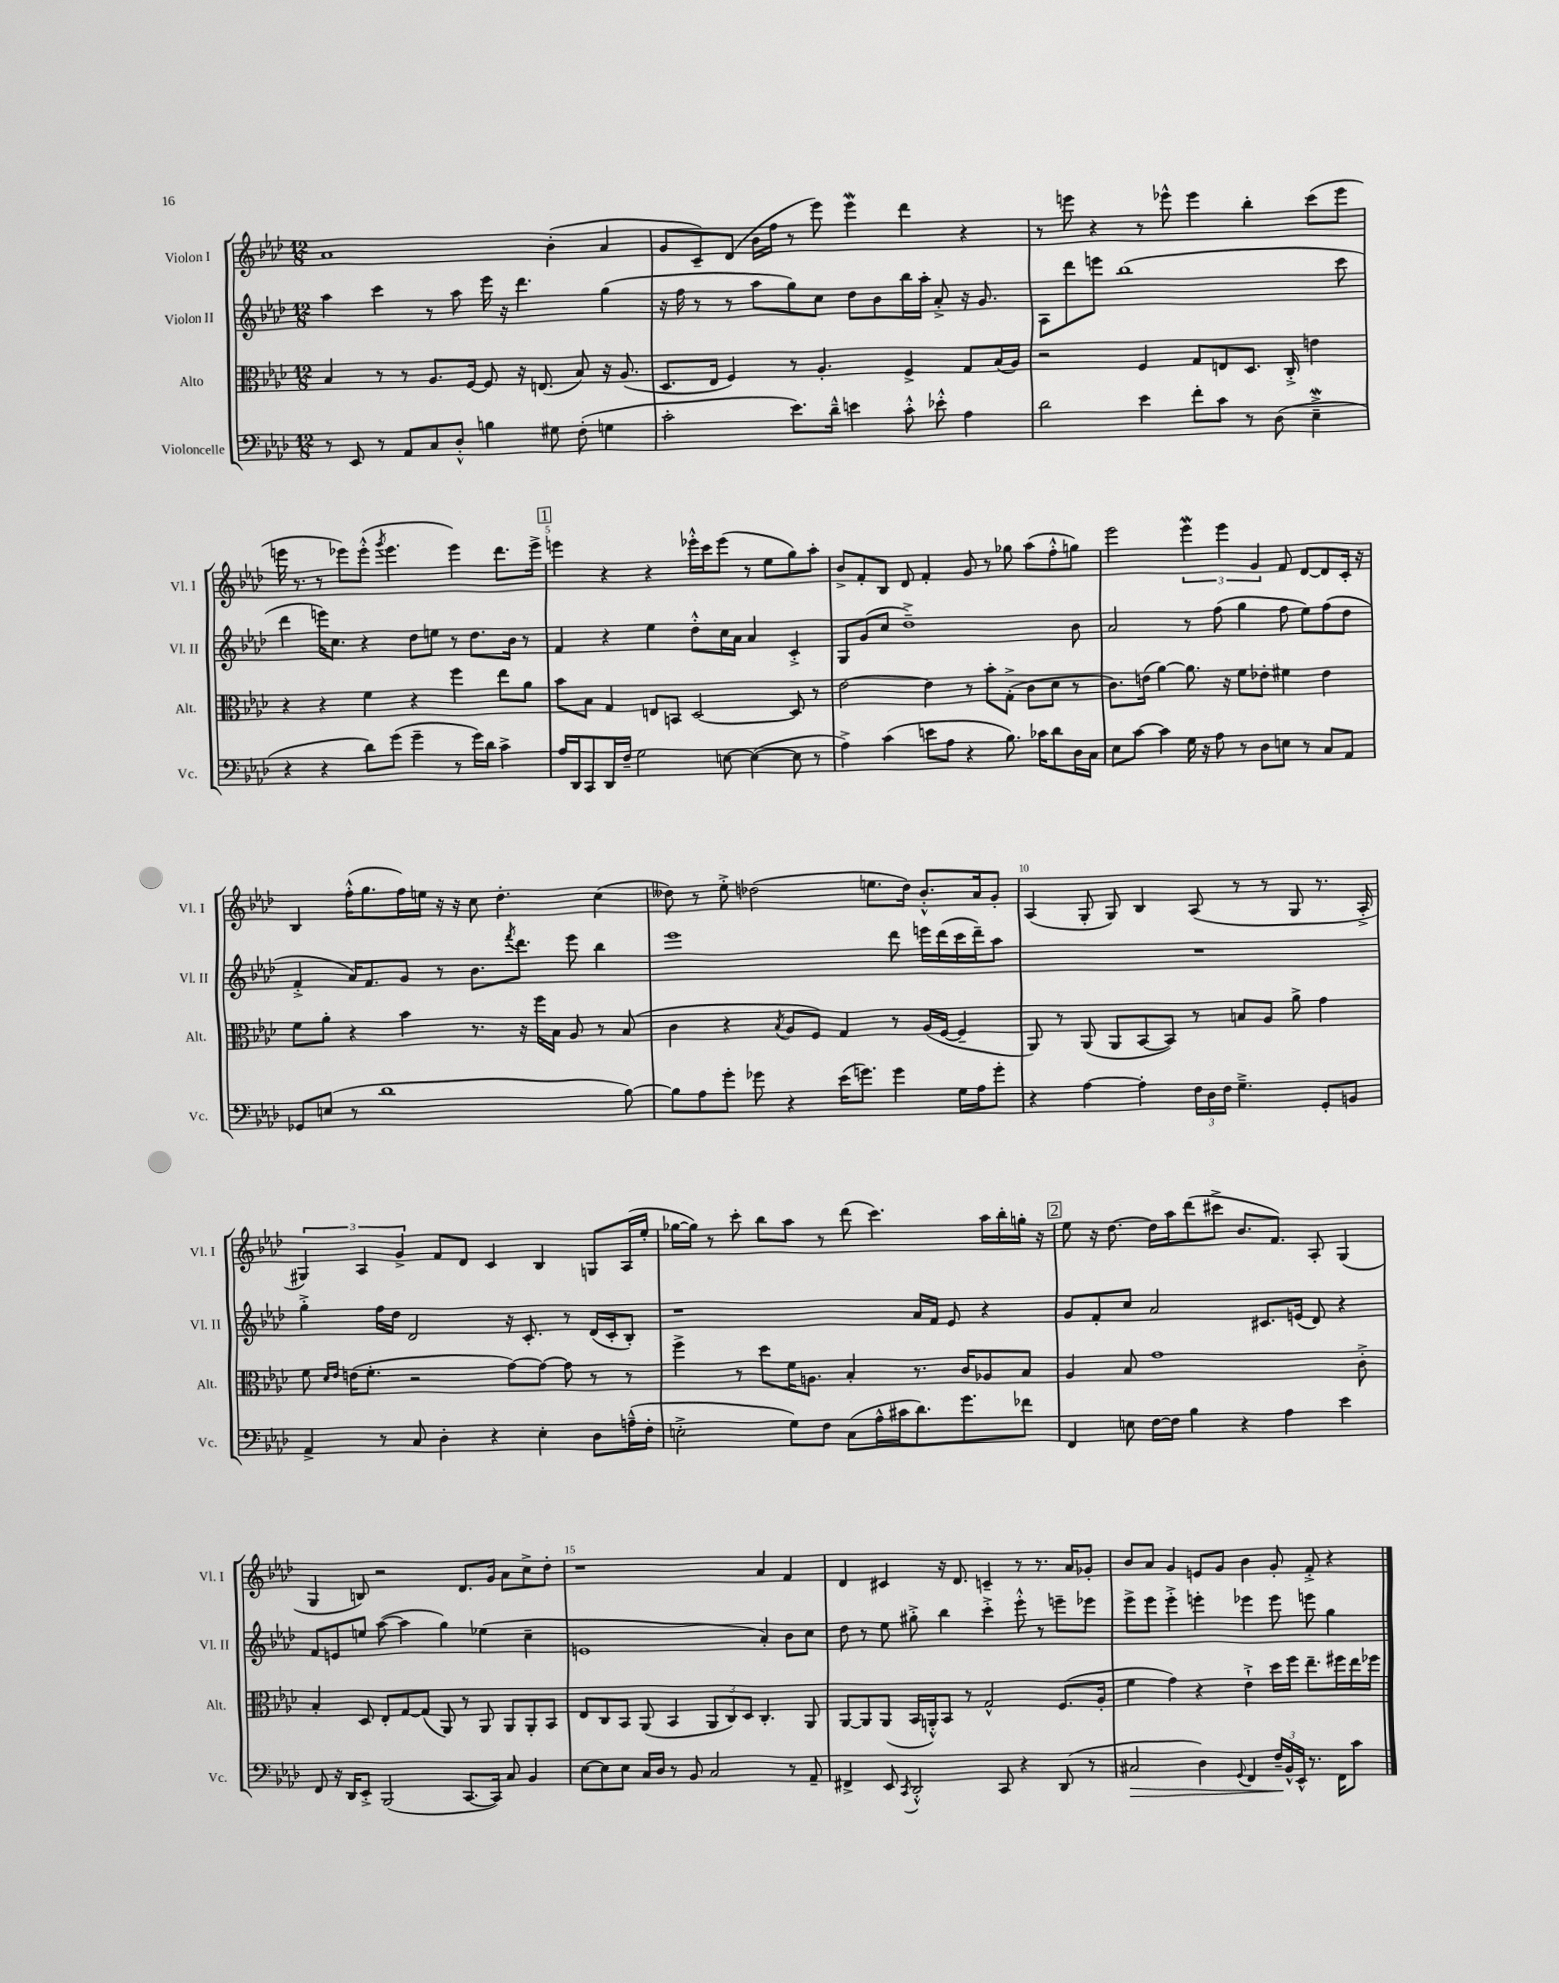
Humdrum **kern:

**kern	**dynam	**kern	**kern	**kern
*part4	*part4	*part3	*part2	*part1
*staff4	*staff4	*staff3	*staff2	*staff1
*I"Violoncelle	*	*I"Alto	*I"Violon II	*I"Violon I
*I'Vc.	*	*I'Alt.	*I'Vl. II	*I'Vl. I
*clefF4	*	*clefC3	*clefG2	*clefG2
*k[b-e-a-d-]	*	*k[b-e-a-d-]	*k[b-e-a-d-]	*k[b-e-a-d-]
*M12/8	*	*M12/8	*M12/8	*M12/8
=1	=1	=1	=1	=1
8r	.	4B-/	4aa-\	1a-
8EE-/	.	.	.	.
8r	.	8r	4ccc\	.
8AA-/L	.	8r	.	.
8C/	.	8.A-/L	8r	.
8D-'^^/J	.	.	8aa-\	.
.	.	[16F/Jk	.	.
4Bn\	.	8F/]	16eee-\	.
.	.	.	16r	.
.	.	16r	4.ddd-\	.
.	.	(8.En/	.	.
8G#X\	.	.	.	(4b-'\
(8F'\	.	8B-/)	.	.
4Gn\	.	16r	(4gg\	4a-/
.	.	(8.A-/	.	.
=2	=2	=2	=2	=2
2c'\	.	8.D-/L	16r	8g/L
.	.	.	16ff\	.
.	.	.	8r	8c~/)
.	.	16E-/Jk	.	.
.	.	4F/)	8r	(8d-/J
.	.	.	8aa-\L	16b-\LL
.	.	.	.	16ff\JJ
8.e-\L)	.	8r	8gg\)	8r
.	.	4.A-'/	8cc\J	8eee-\)
16d-~^^\Jk	.	.	.	.
4en\	.	.	8dd-\L	4eee-W\
.	.	.	8b-\	.
8c'^^\	.	4F^/	16bb-\L	4ddd-\
.	.	.	16aa-'\JJ	.
8e-X'^^\	.	.	8a-'^/	.
4A-\	.	8G/L	16r	4r
.	.	.	8.g/	.
.	.	(16B-/L	.	.
.	.	16A-/JJ)	.	.
=3	=3	=3	=3	=3
2d-\	.	2r	8A-\L	8r
.	.	.	8ddd-\	8eeen\
.	.	.	8eeen\J	4r
.	.	.	(1bb-	.
4e-\	.	4F/	.	8r
.	.	.	.	8eee-X^^\
8f'\L	.	8G/L	.	4eee-\
8c\J	.	8En/	.	.
8r	.	8.D-/J	.	4bb-'\
(8D-\	.	.	.	.
.	.	16C'^/	.	.
4E-W~^\	.	4en\	.	(8ccc\L
.	.	.	8ccc\	8eee-\J
!!LO:LB:g=z
=4	=4	=4	=4	=4
4r	.	4r	4ddd-\	16eeen\
.	.	.	.	8.r
4r	.	4r	16eeen\KL)	8r
.	.	.	8.cc\J	.
.	.	.	.	8eee-X\L)
8d-\L)	.	4f\	4r	(8eee-'^^\J
.	.	.	.	8qggg/
(8g\J	.	.	.	4.eee-\
4g~\	.	4r	8dd-\L	.
.	.	.	8een\J	.
8r	.	4ff\	8r	4eee-\)
16g\LL)	.	.	8.dd-\L	.
16d-\JJ	.	.	.	.
4c^\	.	8ee-\L	.	8.ddd-\L
.	.	.	16b-\Jk	.
.	.	8a-\J	8r	.
.	.	.	.	16eee-^\Jk
!!LO:REH:place=s1:t=1
=5	=5	=5	=5	=5
16A-/LL	.	8b-\L	4f/	4eeen\
16DD-/J	.	.	.	.
8CC/	.	8B-\J	.	.
16DD-/L	.	4G/	4r	4r
16F~/JJ	.	.	.	.
2G\	.	.	.	.
.	.	8En/L	4ee-\	4r
.	.	8BBn/J	.	.
.	.	[2D-/	8dd-'^^\L	16eee-X'^^\LL
.	.	.	.	16ccc\J
[8En\	.	.	16cc\L	(8eee-\J
.	.	.	16a-\JJ	.
(4E\_	.	.	4a-/	8r
.	.	.	.	8ee-\L
8E\]	.	8D-/]	4c'^/	8gg\)
8r	.	8r	.	8aa-'\J
=6	=6	=6	=6	=6
4A-^\)	.	[2e-\	8G/L	8b-^/L
.	.	.	(8g/	8f'/
(4c\	.	.	8cc/J	8B-/J
.	.	.	1dd-~^)	8d-/
8en\L	.	4e-\]	.	4f'/
8A-\J	.	.	.	.
4r	.	8r	.	8g/
.	.	8b-'\L	.	8r
8.B-\)	.	(8G'^\J	.	8gg-X\
.	.	8c\L	.	(8aa-\L
16c-X\KL	.	.	.	.
8d-\	.	8d-\J	.	8ff'^^\
16D-\L	.	8r	8b-\	8ggn\J)
16C\JJ	.	.	.	.
=7	=7	=7	=7	=7
8E-\L	.	8.c\L)	2a-/	2eee-\
[8c\J	.	.	.	.
.	.	(16en\Jk	.	.
4c\]	.	[4a-\)	.	.
16G\	.	8.a-\]	8r	6eee-W\
16r	.	.	.	.
8A-\	.	.	(8ff\	.
.	.	.	.	6eee-\
.	.	16r	.	.
8r	.	8f\L	4gg\	.
.	.	.	.	6g/
8D-\L	.	8e-X'\J	.	.
8En\J	.	4f#X\	8ff\	8f/
8r	.	.	8ee-\L)	[8d-/L
8C/L	.	4e-\	(8ff\	8d-/]
8AA-/J	.	.	8dd-\J	16c'/Jk
.	.	.	.	16r
!!LO:LB:g=z
=8	=8	=8	=8	=8
8GG-X/L	.	8f\L	4f'^/	4B-/
(8En/J	.	8a-'\J	.	.
8r	.	4r	16a-/KL)	(16ff'^^\KL
.	.	.	8.f/	8.gg\
1d-	.	.	.	.
.	.	4b-\	8g/J	16ff\L)
.	.	.	.	16een\JJ
.	.	.	8r	16r
.	.	.	.	16r
.	.	8.r	8.b-\L	8cc\
.	.	.	.	4.dd-'\
.	.	.	8qfff/	.
.	.	16r	8.ddd-\J	.
.	.	16ff\LL	.	.
.	.	16B-\JJ	.	.
.	.	8A-/	8eee-\	.
.	.	8r	4bb-\	(4cc\
[8B-\)	.	(8B-/	.	.
=9	=9	=9	=9	=9
8B-\L]	.	4c\	1eee-	8dd--X\)
8A-\	.	.	.	8r
8g'\J	.	4r	.	8ee-'^\
8g-X\	.	.	.	(2dd-X\
.	.	8qB-/	.	.
4r	.	8A-/L	.	.
.	.	8F/J)	.	.
(16e-\KL	.	4G/	.	.
8.gn\J)	.	.	.	.
.	.	.	.	8.een\L
4g\	.	8r	8ddd-\	.
.	.	.	.	16dd-\Jk)
.	.	(16A-/LL	16eeen\LL	8.b-'^^/L
.	.	[16F/JJ	(16ddd-\	.
16G\LL	.	4F~/]	16ccc\	.
16A-\J	.	.	16ddd-~\J)	16a-/k
8g'\J	.	.	8aa-\J	8g'/J
=10	=10	=10	=10	=10
4r	.	8AA-/)	1.r	(4A-/
.	.	8r	.	.
[4A-\	.	(8AA-/	.	8G'/
.	.	8AA-/L	.	8G/)
4A-'\]	.	[8BB-/	.	4B-/
.	.	8BB-/J])	.	.
24F\LL	.	8r	.	(8A-/
24D-\	.	.	.	.
24F\JJ	.	.	.	.
4.G~^\	.	8Bn/L	.	8r
.	.	8A-/J	.	8r
.	.	8a-^\	.	8G/
8GG'/L	.	4g\	.	8.r
8BBn/J	.	.	.	.
.	.	.	.	16A-'^/
!!LO:LB:g=z
=11	=11	=11	=11	=11
4AA-^/	.	8f\	4gg'^\	6G#X/)
.	.	16qqd-/LL	.	.
.	.	16qqe-/JJ	.	.
.	.	(16en\KL	.	.
.	.	.	.	6A-/
.	.	8.f'\J	.	.
8r	.	.	16ff\LL	.
.	.	.	16dd-\JJ	.
.	.	.	.	6g^/
8C/	.	2r	2d-/	.
4D-'\	.	.	.	8f/L
.	.	.	.	8d-/J
4r	.	.	.	4c/
.	.	[8g\L)	16r	.
.	.	.	8.c'/	.
4E-'\	.	8g\J_	.	4B-/
.	.	8g\]	8r	.
8D-\L	.	8r	(16d-/LL	8Gn/L
.	.	.	16c'/J	.
(16An~^^\L	.	8r	8B-'/J)	(16A-/L
16F'\JJ	.	.	.	16ee-'/JJ
=12	=12	=12	=12	=12
2En'^\	.	4ff^\	1r	[16gg-X\LL
.	.	.	.	16gg-\JJ])
.	.	.	.	8r
.	.	8r	.	8ccc'\
.	.	8dd-\L	.	8bb-\L
8G\L)	.	16f\K	.	8aa-\J
.	.	8.An\J	.	.
8F\J	.	.	.	8r
(8C\L	.	4B-'/	.	(8ddd-\
16A-^^\L	.	.	.	4.ccc\)
16c#X\J	.	.	.	.
8.d-\)	.	8.r	16a-/LL	.
.	.	.	16f/JJ	.
.	.	.	8e-/	.
8.g\	.	16c/KL	.	.
.	.	8A-X/	4r	16aa-\LL
.	.	.	.	16bb-'\
8f-X\J	.	8B-/J	.	16ggn'\JJ
.	.	.	.	16r
!!LO:REH:place=s1:t=2
=13	=13	=13	=13	=13
4FF/	.	4A-/	8g/L	8ee-\
.	.	.	8f'/	16r
.	.	.	.	[8.dd-\
8En\	.	8B-/	8cc/J	.
[16F\LL	.	1g	2a-/	16dd-\LL]
16F\JJ]	.	.	.	16aa-\J
4B-\	.	.	.	(8ddd-\
.	.	.	.	8ccc#X^\J
4r	.	.	.	8.b-/L
.	.	.	8.c#X/L	.
.	.	.	.	8.f/J)
4A-\	.	.	.	.
.	.	.	(16en/Jk	.
.	.	.	8d-/)	8A-'/
4e-\	.	.	4r	(4G/
.	.	8c'^\	.	.
!!LO:LB:g=z
=14	=14	=14	=14	=14
8FF/	.	4B-'/	8f/L	4G/
16r	.	.	8en/	.
16DD-/KL	.	.	.	.
8EE-'^/J	.	8D-/	8een/J	8Bn/)
(2BBB-/	.	8E-'/L	([8aa-\	2r
.	.	[8G/	4aa-\]	.
.	.	(8G/J]	.	.
.	.	8AA-/)	4gg\)	.
[8.CC/L	.	8r	.	8.d-/L
.	.	8AA-/	(4ee-X\	.
16CC/Jk])	.	.	.	16g/Jk
8C/	.	8AA-/L	.	8a-\L
4BB-/	.	8AA-'/	4cc~\	8cc^\
.	.	8BB-/J	.	8dd-'\J
=15	=15	=15	=15	=15
[8E-\L	.	8E-/L	1en	1r
8E-\]	.	8C/	.	.
8E-\J	.	8BB-/J	.	.
16C/LL	.	(8AA-/	.	.
16D-/JJ	.	.	.	.
8r	.	4BB-/	.	.
8BB-/	.	.	.	.
2C/	.	12AA-/L	.	.
.	.	12C/)	.	.
.	.	12D-/J	.	.
.	.	4.C'/	4a-'/)	4a-/
8r	.	.	8b-\L	4f/
8AA-~/	.	8AA-/	8cc\J	.
=16	=16	=16	=16	=16
4FF#X^/	.	[8AA-/L	8dd-\	4d-/
.	.	8AA-/]	8r	.
8EE-/	.	(8AA-/J	8ee-\	4c#X/
8qCC/	.	.	.	.
2DD-'^^/	.	16BB-/LL	8gg#X'^\	.
.	.	16AAn'^^/J)	.	.
.	.	8BB-/J	4bb-\	16r
.	.	.	.	8.d-/
.	.	8r	.	.
.	.	2G^^/	4ccc'^\	4cn~/
8CC/	.	.	.	.
4r	.	.	8eee-'^^\	8r
.	.	.	8r	8.r
(8DD-/	.	(8.F/L	8eeen~\L	.
.	.	.	.	16a-/KL
8r	.	.	8eee-X\J	8g-X'/J
.	.	16A-'/Jk	.	.
=17	=17	=17	=17	=17
!	!LO:HP:b	!	!	!
2C#X/	>	4f\	8eee-^\L	8b-/L
.	.	.	8eee-\J	8a-/J
.	.	4g\)	4eee-'^\	4g/
4D-\)	.	4r	4eeen'\	8en/L
.	.	.	.	8g/J
8qqGG/	.	.	.	.
4FF/	.	4e-`^\	4eee-X\	4b-\
24F~/LL	.	16dd-\LL	8eee-\	8g'/
24BB-^^/	]	.	.	.
.	.	16ff\JJ	.	.
24EE-^^/JJ	.	.	.	.
8.r	.	8.ee-~\L	8eeen\	8f'^/
.	.	.	4gg\	4r
16FF\KL	.	16ff#X\L	.	.
8c\J	.	16ee-\	.	.
.	.	16ff-X\JJ	.	.
==	==	==	==	==
*-	*-	*-	*-	*-
